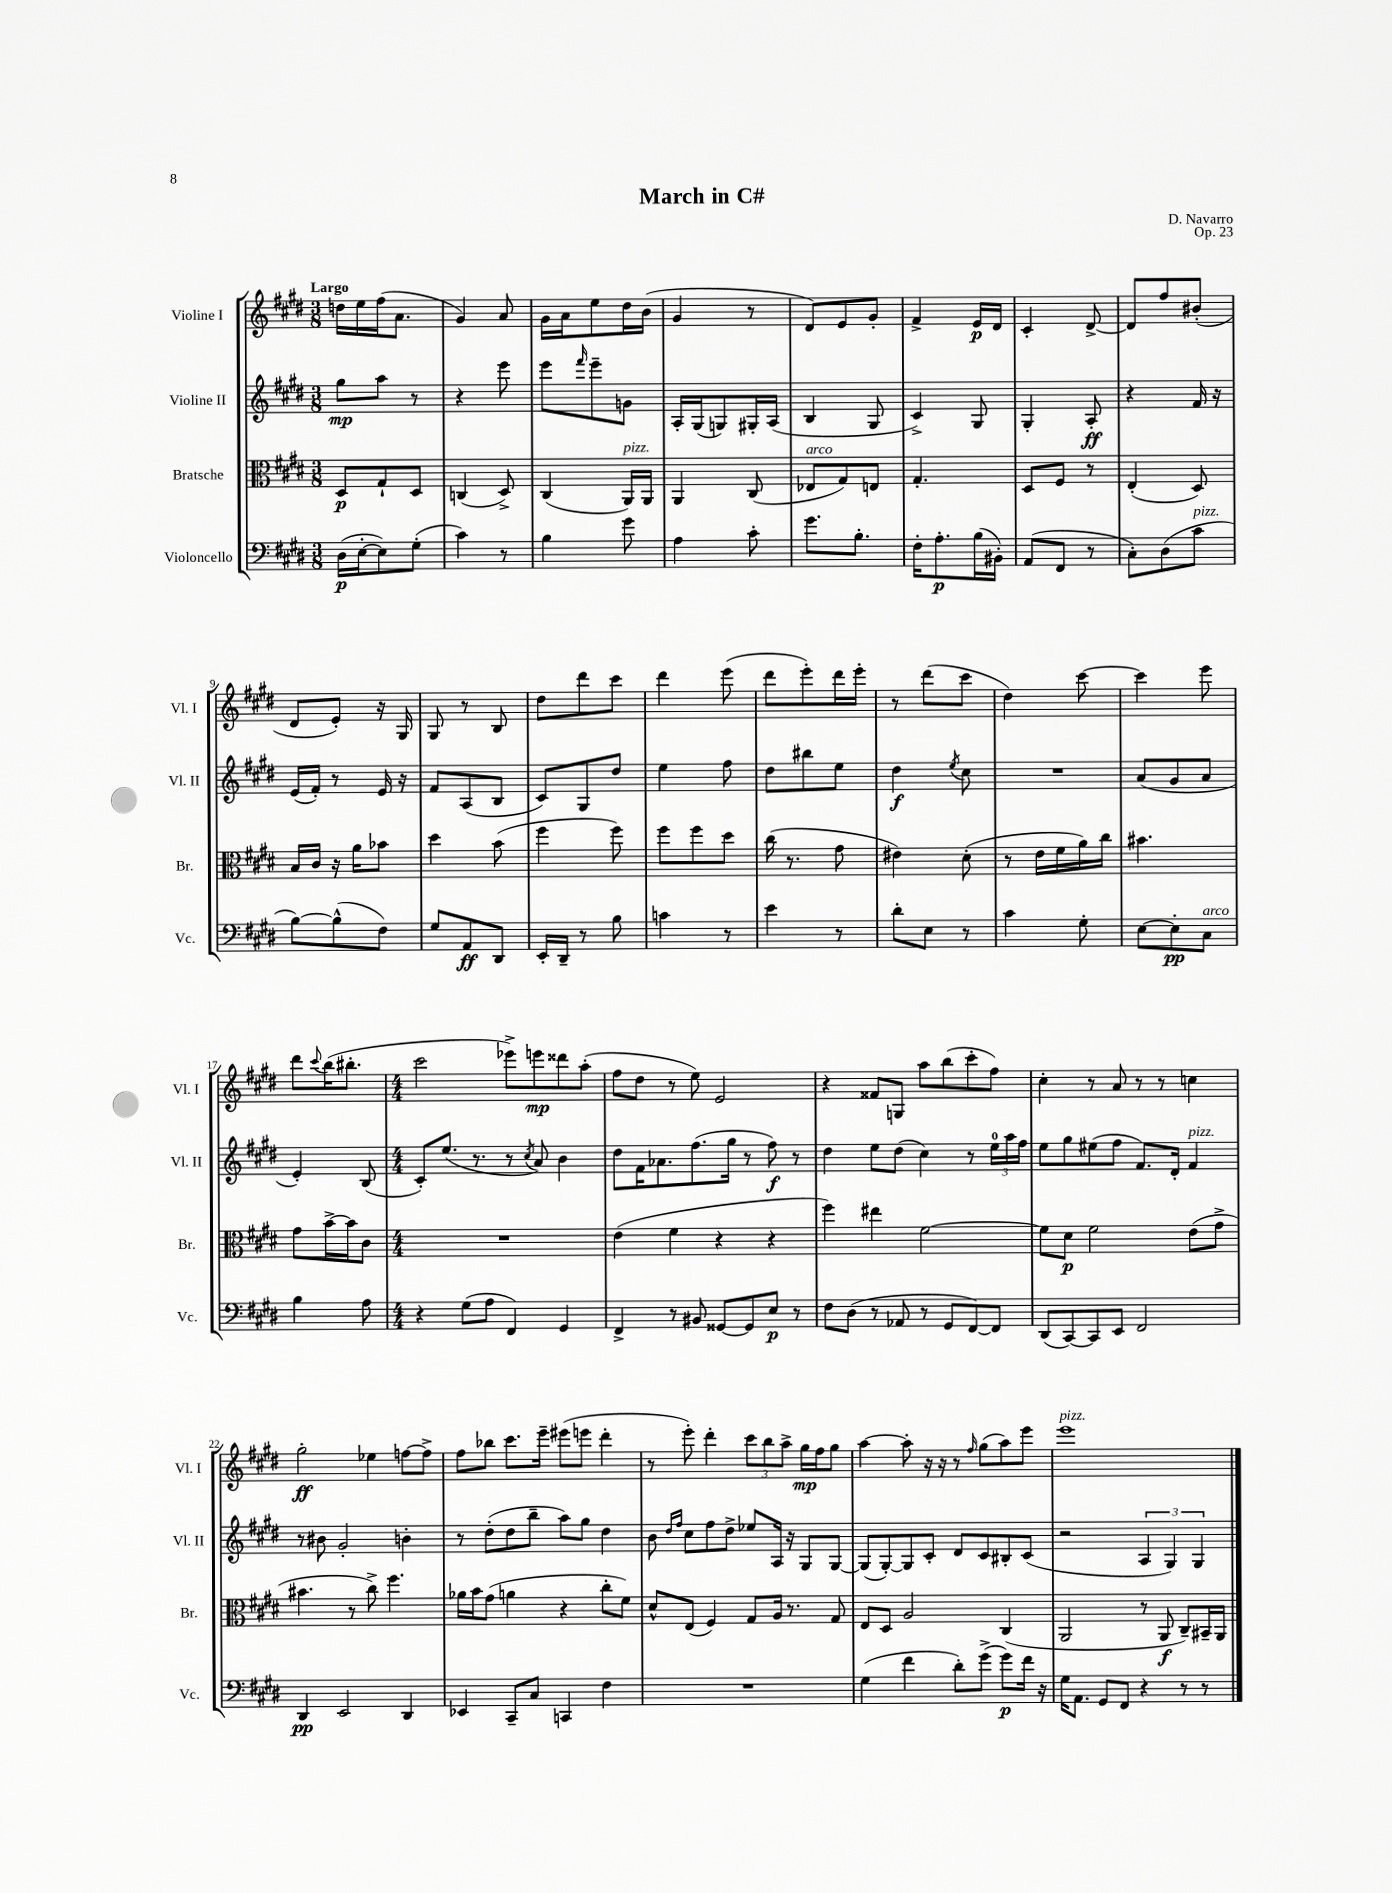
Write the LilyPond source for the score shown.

\header { title = "March in C#" composer = "D. Navarro" opus = "Op. 23" }
<<
\new StaffGroup <<
\new Staff = "s0" \with { instrumentName = "Violine I" shortInstrumentName = "Vl. I" } {
    \clef treble \key e \major \numericTimeSignature \time 3/8 \tempo "Largo"
    d''16 e''16 fis''16( a'8. |
    gis'4) a'8 |
    gis'16 a'16 e''8 dis''16 b'16( |
    gis'4 r8 |
    dis'8) e'8 gis'8-. |
    fis'4-> e'16\p dis'16 |
    cis'4-. dis'8~-> |
    dis'8 fis''8 bis'8-.( |
    dis'8 e'8-.) r16 gis16 |
    gis8 r8 b8 |
    dis''8 dis'''8 cis'''8 |
    dis'''4 e'''8( |
    dis'''8 e'''8-.) dis'''16 e'''16-. |
    r8 dis'''8( cis'''8 |
    dis''4) cis'''8~ |
    cis'''4 e'''8 |
    dis'''8 \appoggiatura { cis'''8 } b''16( bis''8.-. |
    \numericTimeSignature \time 4/4 cis'''2 ees'''8->) e'''8\mp disis'''8 a''8-.( |
    fis''8 dis''8 r8 e''8) e'2 |
    r4 fisis'8 g8 a''8 b''8( cis'''8-. fis''8) |
    cis''4-. r8 a'8 r8 r8 c''4 |
    gis''2-.\ff ees''4 f''8~ f''8-> |
    fis''8 bes''8 cis'''8. e'''16-- eis'''8( e'''8 dis'''4-. |
    r8 e'''8-.) dis'''4-. \tuplet 3/2 { cis'''8 b''8 a''8-> } gis''16\mp fis''16 gis''8 |
    a''4~ a''8-. r16 r16 r8 \grace { fis''16 } gis''8( a''8) e'''8 |
    e'''1^\markup { \italic "pizz." } \bar "|." |
}
\new Staff = "s1" \with { instrumentName = "Violine II" shortInstrumentName = "Vl. II" } {
    \clef treble \key e \major \numericTimeSignature \time 3/8
    gis''8\mp a''8 r8 |
    r4 e'''8 |
    e'''8 \grace { fis'''16 } e'''8-- g'8 |
    a16-. gis16( g8) gis16-. a16( |
    b4 gis8 |
    cis'4->) gis8 |
    gis4-. a8-.\ff |
    r4 fis'16 r16 |
    e'16( fis'16-.) r8 e'16 r16 |
    fis'8 a8( b8 |
    cis'8) gis8 dis''8 |
    e''4 fis''8 |
    dis''8 bis''8 e''8 |
    dis''4\f \acciaccatura { e''8 } cis''8 |
    R4. |
    a'8( gis'8 a'8 |
    e'4-.) b8( |
    \numericTimeSignature \time 4/4 cis'8-.) e''8.( r8. r8 \acciaccatura { cis''8 } a'8) b'4 |
    dis''8 fis'16 aes'8. fis''8.( gis''16 r8 fis''8\f) r8 |
    dis''4 e''8 dis''8( cis''4) r8 \tuplet 3/2 { e''16-0 a''16 fis''16 } |
    e''8 gis''8 eis''8( fis''8 fis'8.) dis'16-. fis'4^\markup { \italic "pizz." } |
    r8 bis'8 gis'2-. b'4-. |
    r8 dis''8-.( dis''8 b''8-- a''8) gis''8 dis''4 |
    b'8 \grace { dis''16 fis''16 } cis''8 fis''8 dis''8-> ees''8 a16 r16 gis8 gis8~ |
    gis8( gis8~-.) gis8 cis'8-. dis'8 cis'8 bis8-. cis'8( |
    r2 \tuplet 3/2 { a4 gis4) gis4 } \bar "|." |
}
\new Staff = "s2" \with { instrumentName = "Bratsche" shortInstrumentName = "Br." } {
    \clef alto \key e \major \numericTimeSignature \time 3/8
    dis8\p gis8-! dis8 |
    c4( dis8->) |
    cis4( a,16^\markup { \italic "pizz." }) a,16 |
    a,4 cis8( |
    ees8^\markup { \italic "arco" } gis8) e8 |
    gis4.-. |
    dis8 fis8 r8 |
    e4-.( dis8) |
    b16 cis'16 r16 a'16 bes'8 |
    dis''4 b'8( |
    fis''4 fis''8) |
    fis''8 fis''8 dis''8 |
    cis''16( r8. gis'8 |
    eis'4) dis'8-.( |
    r8 e'16 fis'16 a'16) cis''16 |
    bis'4. |
    gis'8 b'16~-> b'16 cis'8 |
    \numericTimeSignature \time 4/4 R1 |
    e'4( fis'4 r4 r4 |
    fis''4) eis''4 fis'2~ |
    fis'8 dis'8\p fis'2 e'8( gis'8-> |
    bis'4. r8 cis''8->) fis''4. |
    aes'16 b'16 gis'8( a'4 r4 cis''8-. fis'8) |
    dis'8-^ e8( fis4) gis8 a16 r8. gis8 |
    e8 dis8 a2 cis4( |
    a,2 r8 a,8\f cis8--) bis,16-- a,16 \bar "|." |
}
\new Staff = "s3" \with { instrumentName = "Violoncello" shortInstrumentName = "Vc." } {
    \clef bass \key e \major \numericTimeSignature \time 3/8
    dis16\p( e16~-. e8) gis8-.( |
    cis'4) r8 |
    b4 gis'8 |
    a4 cis'8-. |
    gis'8. b8.-. |
    fis16-. a8.-.\p b16( bis,16-.) |
    a,8( fis,8 r8 |
    cis8-.) dis8( cis'8^\markup { \italic "pizz." } |
    b8~) b8-^( fis8) |
    gis8 a,8\ff dis,8 |
    e,16-. dis,16-- r8 b8 |
    c'4 r8 |
    e'4 r8 |
    dis'8-. e8 r8 |
    cis'4 gis8-. |
    e8~ e8-.\pp cis8^\markup { \italic "arco" } |
    b4 a8 |
    \numericTimeSignature \time 4/4 r4 gis8( a8 fis,4) gis,4 |
    fis,4-> r8 bis,8 gisis,8~ gisis,8 e8\p r8 |
    fis8 dis8( r8 aes,8 r8 gis,8 fis,8~) fis,8 |
    dis,8( cis,8~) cis,8 e,8 fis,2 |
    dis,4\pp e,2 dis,4 |
    ees,4 cis,8-- cis8 c,4 fis4 |
    R1 |
    gis4( fis'4 dis'8-.) gis'8->( gis'8\p) fis'16 r16 |
    gis16 a,8. gis,8 fis,8 r4 r8 r8 \bar "|." |
}
>>
>>
